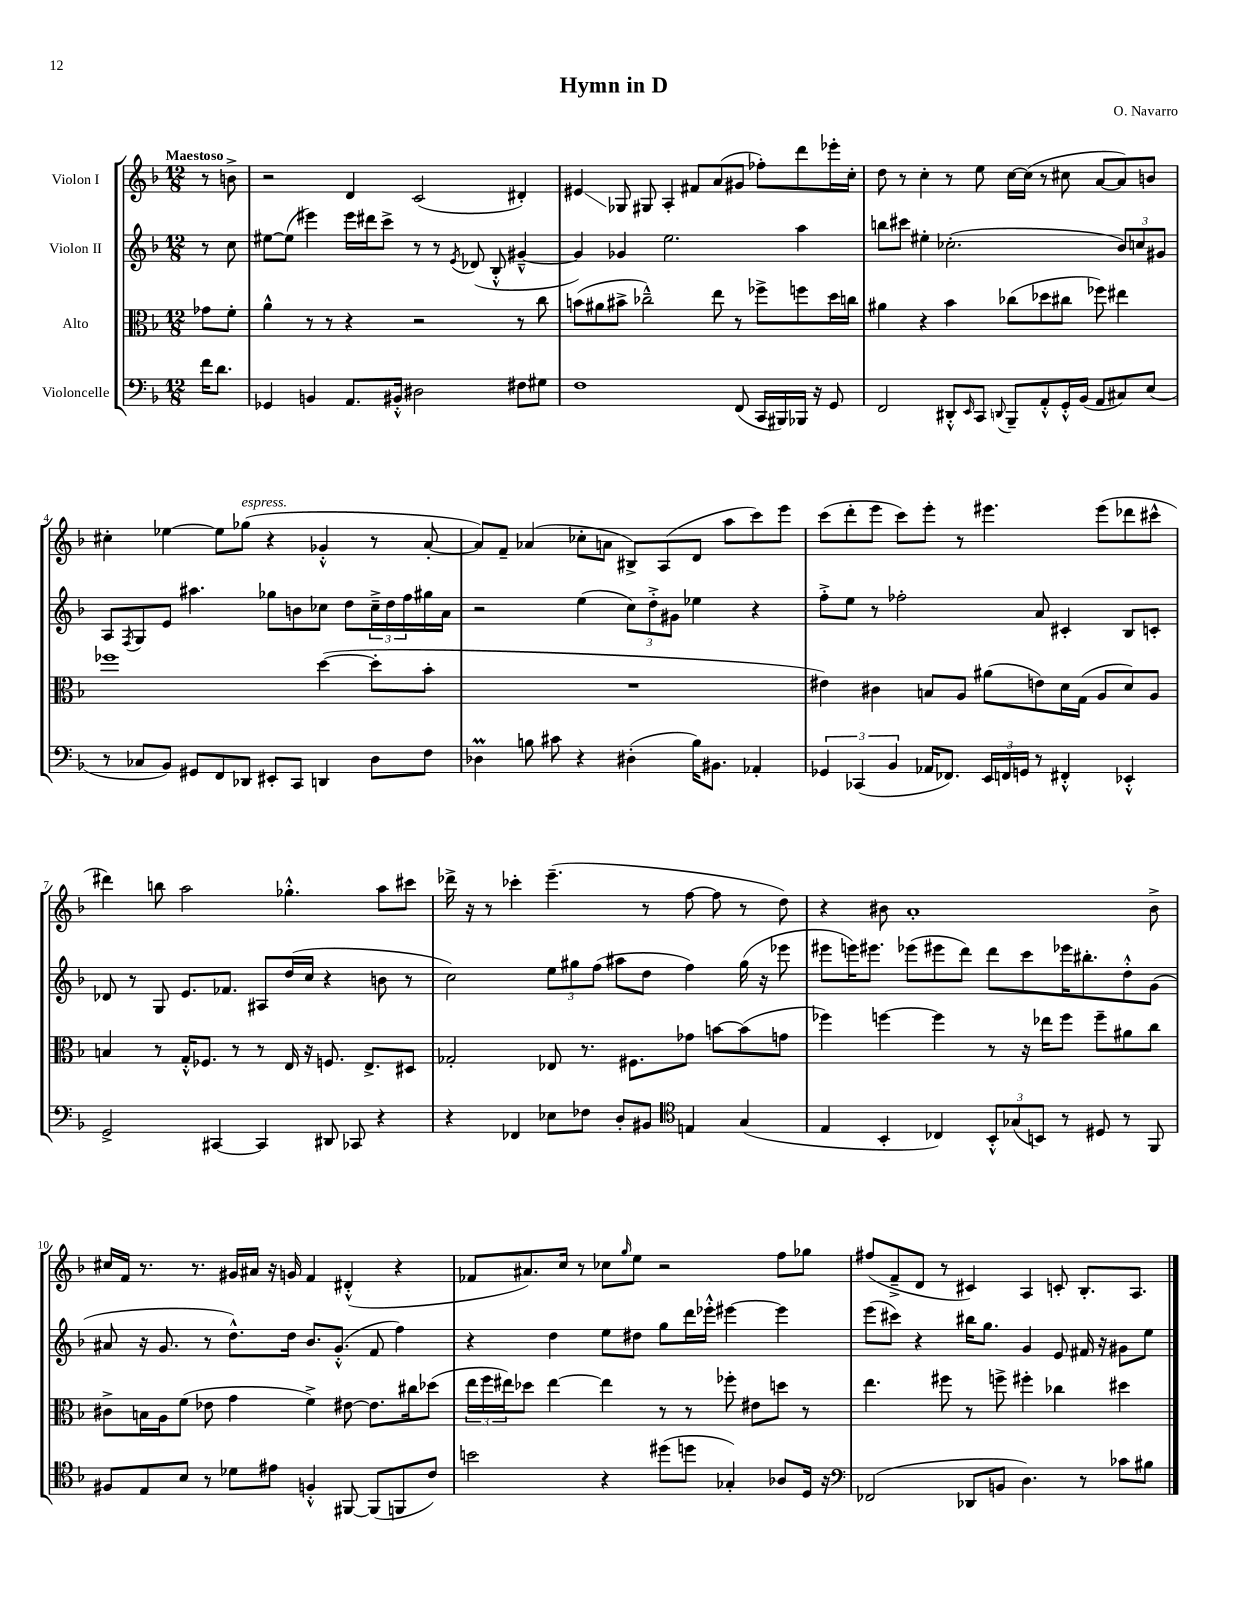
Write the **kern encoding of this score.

**kern	**kern	**kern	**kern
*staff4	*staff3	*staff2	*staff1
*clefF4	*clefC3	*clefG2	*clefG2
*k[b-]	*k[b-]	*k[b-]	*k[b-]
*M12/8	*M12/8	*M12/8	*M12/8
16f	8g-	8r	8r
8.d	.	.	.
.	8f'	8cc	8b^
=	=	=	=
4GG-	4a^^	[8ee#	2r
.	.	(8ee#]	.
4BB	8r	4eee#)	.
.	8r	.	.
8.AA	4r	16eee#	4d
.	.	16ddd#	.
.	.	8ccc^	.
16BB#'^^	.	.	.
2D#	2r	8r	(2c
.	.	8r	.
.	.	8qe	.
.	.	(8d-	.
.	.	8B-'^^	.
8F#	8r	[4g#~^^	4d#')
8G#	8cc	.	.
=	=	=	=
1F	(8b	4g#])	4e#
.	8a#	.	.
.	8b#^	4g-	8G-
.	2cc-~^^)	.	8G#
.	.	2.ee	4A'
.	.	.	8f#
.	8ee	.	(8a
(8FF	8r	.	8g#
16CC	8ff-^	.	8ff-')
16BBB#)	.	.	.
16BBB-	8ff	4aa	8ddd
16r	.	.	.
8GG	16dd	.	16eee-'
.	16cc	.	16cc'
=	=	=	=
2FF	4a#	8bb	8dd
.	.	8ccc#	8r
.	4r	4ee#'	4cc'
8DD#'^^	4b-	(2.cc-'	8r
16qqEE	.	.	.
8CC	.	.	8ee
8qqDD	.	.	.
8BBB-~	(8cc-	.	[16cc
.	.	.	(16cc]
8AA'^^	8dd-	.	8r
16GG'^^	8cc#	.	8cc#
(16BB-	.	.	.
8AA	8ff-)	.	[8a
8C#)	4ee#	12b-)	8a])
.	.	12cc	.
(8E	.	.	8b
.	.	12g#	.
=	=	=	=
8r	1ff-	8A	4cc#'
.	.	8qF	.
8C-	.	8G	.
8BB-)	.	8e	[4ee-
8GG#	.	4.aa#	.
8FF	.	.	8ee-]
8DD-	.	.	(8gg-
8EE#'	.	8gg-	4r
8CC	.	8b	.
4DD	([4dd	8cc-	4g-'^^
.	.	8dd	.
8D	8dd']	24cc-~^	8r
.	.	24dd	.
.	.	24ff	.
8F	8b-'	16gg#	[8a'
.	.	16a	.
=	=	=	=
4D-	1.r	2r	8a])
.	.	.	8f~
8B	.	.	(4a-
8c#	.	.	.
4r	.	(4ee	8cc-'
.	.	.	8a
(4D#'	.	12cc)	8B#^)
.	.	12dd'^	.
.	.	.	(8A
.	.	12g#	.
16B)	.	4ee-	8d
8.BB#	.	.	.
.	.	.	8aa
4AA-'	.	4r	8ccc)
.	.	.	8eee
=	=	=	=
6GG-	4e#)	8ff'^	(8ccc
.	.	8ee	8ddd'
(6CC-	.	.	.
.	4c#	8r	8eee
6BB-	.	.	.
.	.	2ff-'	8ccc)
16AA-	8B	.	8eee'
8.FF-)	.	.	.
.	8A	.	8r
24EE	(8a#	.	4.eee#
24FF	.	.	.
24GG	.	.	.
8r	8e)	8a	.
4FF#'^^	16d	4c#'	.
.	(16G	.	.
.	8A	.	(8eee#
4EE-'^^	8d)	8B-	8ddd-
.	8A	8c'	8ccc#^^
=	=	=	=
2GG^	4B	8d-	4ddd#)
.	.	8r	.
.	8r	8G	8bb
.	16G'^^	8.e	2aa
.	8.F-	.	.
[4CC#	.	.	.
.	.	8.f-	.
.	8r	.	.
4CC#]	8r	8A#	.
.	16E	(16dd	4.gg-'^^
.	16r	16cc	.
8DD#	8.F	4r	.
8CC-	.	.	.
.	8.E^	.	.
4r	.	8b	8aa
.	8D#	8r	8ccc#
=	=	=	=
4r	2G-'	2cc)	16ddd-^
.	.	.	16r
.	.	.	8r
4FF-	.	.	4ccc-'
8E-	8E-	12ee	(4.eee~
.	.	12gg#	.
8F-	8.r	.	.
.	.	(12ff	.
8D'	.	8aa#	.
.	8.F#	.	.
8BB#	.	8dd	8r
*clefC4	*	*	*
4E	8g-	4ff)	[8ff
.	[8b	.	8ff]
(4G	(8b]	(16gg#	8r
.	.	16r	.
.	8g	8eee-	8dd)
=	=	=	=
4E	4ff-)	8eee#	4r
.	.	16eee)	.
.	.	8.eee#	.
4BB-'	[4ff	.	8b#
.	.	(8eee-	1a'
4C-)	4ff]	8eee#	.
.	.	8ddd)	.
12BB-'^^	8r	8ddd	.
(12G-	.	.	.
.	16r	8ccc	.
12BB)	.	.	.
.	16ee-	.	.
8r	8ff	16eee-	.
.	.	8.bb#'	.
8D#	8ff~	.	.
8r	8a#	8dd'^^	.
8FF	8cc	(8g	8b#^
=	=	=	=
8F#	8c#^	8a#	16cc#
.	.	.	16f
8E	16B	16r	8.r
.	16A	8.g	.
8B-	(8f	.	.
.	.	.	8.r
8r	8e-	8r	.
8d-	4g	8.dd^^)	16g#
.	.	.	16a#
8e#	.	.	16r
.	.	16dd	16g
4F'^^	4f^)	8.b-	4f
.	.	(8.g'^^	.
[8FF#	[8e#	.	(4d#'^^
(8FF#]	8.e#]	8f	.
8FF	.	4ff)	4r
.	16cc#	.	.
8c)	(8dd-	.	.
=	=	=	=
2b	24ee	4r	8f-
.	24ff	.	.
.	24ee#)	.	.
.	8dd-	.	8.a#)
.	[4ee#	4dd	.
.	.	.	16cc
.	.	.	8r
4r	4ee#]	8ee	8cc-
.	.	.	16qqgg
.	.	8dd#	8ee
(8dd#	8r	8gg	2r
8dd	8r	16ddd	.
.	.	16eee-'^^	.
4G-')	8ff-'	[4eee#	.
.	8e#	.	.
8A-	8dd	4eee#]	8ff
16D	8r	.	8gg-
16r	.	.	.
=	=	=	=
*clefF4	*	*	*
(2FF-	4.ee	(8eee	(8ff#
.	.	8ccc#)	8f~^
.	.	4r	8d
.	8ff#	.	8r
8DD-	8r	16bb#	4c#)
.	.	8.gg	.
8BB	8ff^	.	.
4.D)	4ff#'	4g	4A
.	4cc-	8e	8c'
8r	.	16f#	8.B-'
.	.	16r	.
8c-	4dd#	8g#	.
.	.	.	8.A
8B#	.	8ee	.
==	==	==	==
*-	*-	*-	*-
